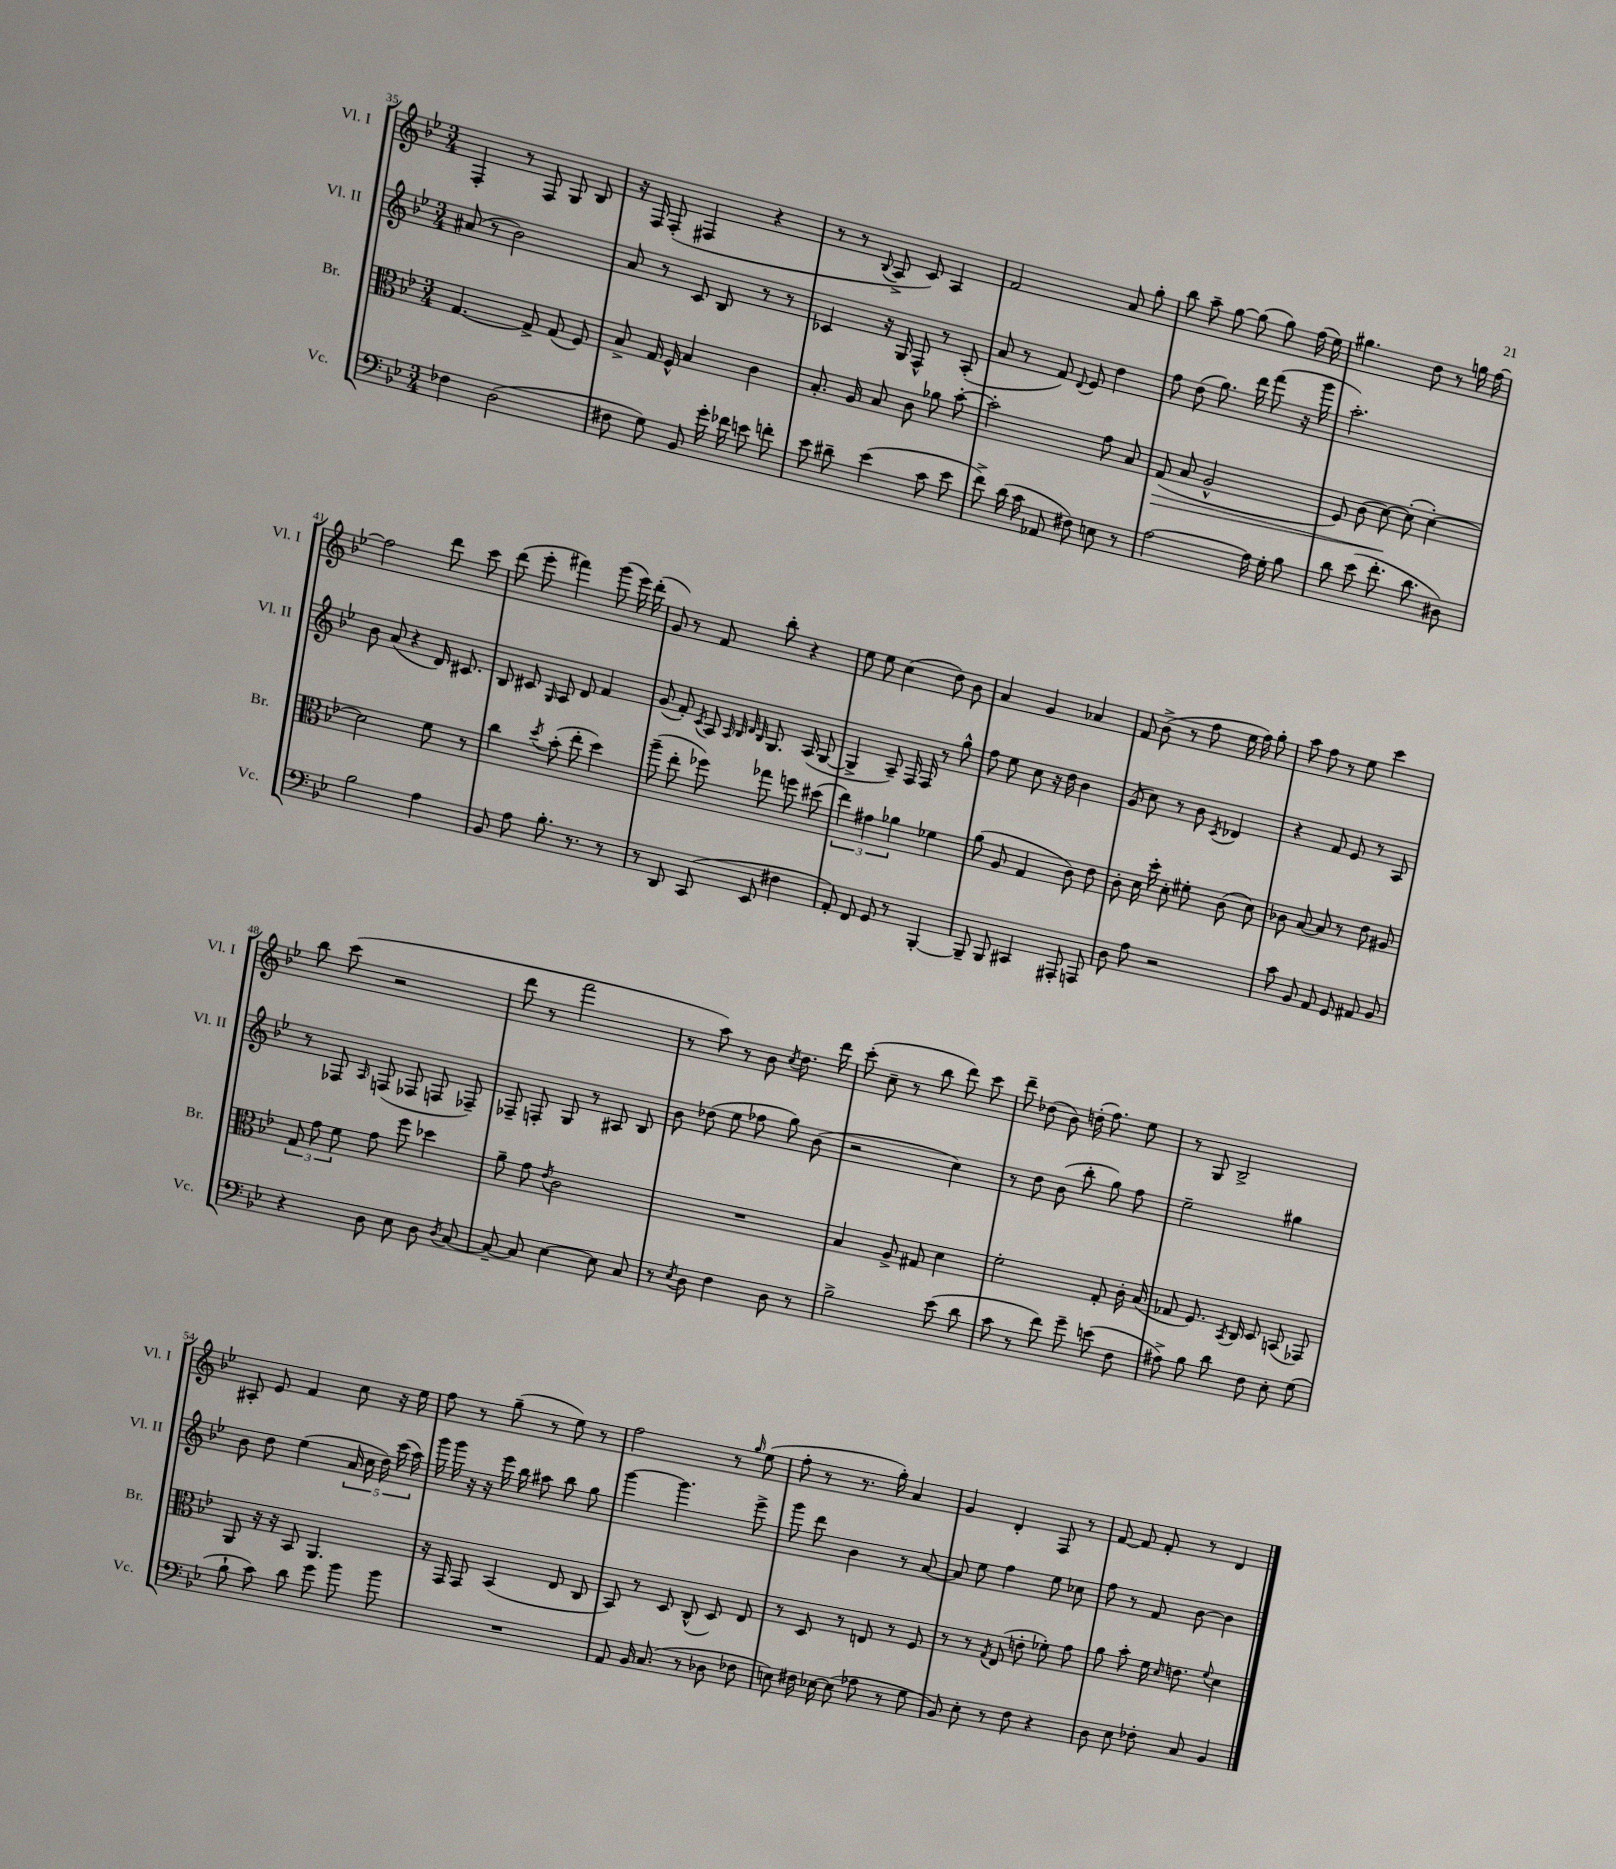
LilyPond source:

<<
\new StaffGroup <<
\new Staff = "s0" \with { instrumentName = "Vl. I" shortInstrumentName = "Vl. I" } {
    \clef treble \key bes \major \numericTimeSignature \time 3/4
    \autoBeamOff f4-. r8 f8 g8 bes8 |
    r16 f16 f8-.( fis4 r4 |
    r8 r8 \appoggiatura { bes8 } a8-> c'8) a4 |
    f'2 a'8 g''8-. |
    bes''8 a''8-- g''8~ g''8( g''8) f''16( ees''16) |
    gis''4. d''8 r8 g''16 f''16~ |
    f''2 d'''8 c'''8 |
    d'''8( ees'''8-. fis'''4) g'''8( ees'''16) d'''16-.( |
    g'8) r8 f'8 bes''8-. r4 |
    ees''8 ees''8 c''4( d''8) bes'8 |
    a'4 g'4 aes'4 |
    f'8 bes'8->( r8 f''8 ees''16 f''16) g''8-. |
    a''8 f''8 r8 ees''8 c'''4 |
    bes''8 c'''8( r2 |
    d'''8 r8 f'''2 |
    r8 a''8) r8 bes'8 \acciaccatura { c''8 } d''8. d'''16 |
    c'''8-.( c''8-- r8 bes''8 d'''8) c'''8 |
    d'''8-- des''8( bes'8) d''16-.( f''8.) ees''8 |
    r8 g8 bes2-> |
    ais8-. ees'8 f'4 c''8 r16 ees''16 |
    f''8 r8 g''8--( r8 ees''8) r8 |
    f''2 r8 \grace { g''16 } ees''8( |
    f''8-. r8 r8. g''16-.) a'4 |
    g'4 d'4-. f8 r8 |
    f'8~ f'8 f'8-. r8 d'4 \bar "|." |
}
\new Staff = "s1" \with { instrumentName = "Vl. II" shortInstrumentName = "Vl. II" } {
    \clef treble \key bes \major \numericTimeSignature \time 3/4
    \autoBeamOff ais'8( r8 bes'2) |
    a'8 r8 c'8 bes8 r8 r8 |
    ces'4 r16 g16 f8-^ r8 a8-.( |
    a'8 r8 f'8) \appoggiatura { d'8 } ees'8 d''4 |
    f''8 d''8( g''8.) d'''16 f'''8( r16 g'''16 |
    a''2.-.) |
    bes'8 a'8( r4 d'16) cis'8. |
    bes8 cis'8 \grace { g16 } a8 d'8 f'4 |
    g'8( f'8-.) \acciaccatura { c'8 } a8 \grace { a32 bes32 d'32 bes32 } g8. a16( g8~ |
    g4-> a8--) f16 f16 r8 g''8-^ |
    f''8 ees''8 c''8 r16 d''16 bes'4 |
    g'8( c''8) r8 bes'8 \acciaccatura { c'8 } des'4 |
    r4 f'8 ees'8 r8 a8 |
    r8 fes8 \grace { a16 } f8( fes8 f8 fes8--) |
    fes8-- f8-. g8 r8 ais8 bes8 |
    bes'8 des''8( ees''8 fes''8 g''8) bes'8( |
    r2 c''4) |
    r8 d''8 bes'8( bes''8-. g''8) f''8 |
    ees''2-- gis''4 |
    bes'8 d''8 ees''4( \tuplet 5/4 { a'16 c''16 d''16) c'''16( a''16) } |
    g'''16 g'''16 r16 r16 ees'''16 bes''16 ais''8 bes''8 g''8 |
    g'''4~ g'''4. ees'''8-> |
    g'''8 d'''8 bes'4 r8 a'8~ |
    a'8 ees''8 f''4 ees''8 ces''8 |
    f''8 r8 f'8 bes'8~ bes'4 \bar "|." |
}
\new Staff = "s2" \with { instrumentName = "Br." shortInstrumentName = "Br." } {
    \clef alto \key bes \major \numericTimeSignature \time 3/4
    \autoBeamOff g4.~ g8-> g8( f8) |
    bes8-> g16 f16-^ bes4 c'4 |
    bes8.-. a16 bes8 c'8 aes'8 bes'8~-. |
    bes'2-. g'8 bes8 |
    g8\>( bes8 a2-^ |
    f8) c'8( d'8~\!) d'8-.( d'4~-.) |
    d'2 f'8 r8 |
    c''4 \acciaccatura { d''8 } bes'8-.( ees''8-. d''4) |
    a''8--( ees''8-. fes''8) ges''8 f''8 dis''8( |
    \tuplet 3/2 { ees''4) gis'4 aes'4 } fes'4 |
    a'8( a8 g4 c'8) ees'8 |
    c'8-. d'16 d''16-. d'8-. fis'8-. c'8( d'8) |
    ces'8 bes8~ bes8 r8 ees'8 ais8 |
    \tuplet 3/2 { g8 g'8 f'8 } g'8 f''8 des''4 |
    a'8-- g'8 \acciaccatura { ees'8 } c'2 |
    R2. |
    bes4 a8-> gis8 d'4 |
    f'2-. g8-. c'16-. bes16( |
    ges8 f8.) \acciaccatura { bes,8 } c16 d8 b,8( ges,8) |
    a,8 r16 r16 bes,8 a,4. |
    r16 g,16 g,8 bes,4( ees8 c8 |
    bes,8) r8 d8 c8-^( d8) ees8 |
    r8 d8 r8 e8 r8 f8 |
    r8 r8 \acciaccatura { g8 } ees8( e'8-. fes'8-.) g'8 |
    a'8 bes'8-. f'16 \grace { d'16 } e'8. \appoggiatura { f'8 } d'4 \bar "|." |
}
\new Staff = "s3" \with { instrumentName = "Vc." shortInstrumentName = "Vc." } {
    \clef bass \key bes \major \numericTimeSignature \time 3/4
    \autoBeamOff fes4 d2( |
    fis8 g8) bes,8 g'16-. fes'16 e'8 f'8-. |
    ees'8 dis'8-- ees'4( c'8 ees'8 |
    f'8->) d'16( c'16 aes,8 fis8) e8 r8 |
    a2~ a16 g16-. bes8 |
    d'8 ees'8( f'8.-. d'8. dis8) |
    bes2 a4 |
    bes,8 a8 bes8.-. r8. r8 |
    r8 d,8 c,8( ees,8 fis4 |
    a,8-.) f,8 g,8 r8 bes,,4~-. |
    bes,,8-- bes,,8 cis,4 ais,,8-. a,,8 |
    d8 a8 r2 |
    c'8 bes,8 a,8 g,8 ais,8 bes,8 |
    r4 d8 ees8 d8 \acciaccatura { d8 } c8~ |
    c8~-- c8 ees4~ ees8 c8 |
    r8 \acciaccatura { ees8 } d8 f4 d8 r8 |
    bes2-> ees'8( d'8 |
    c'8 r8 f'8) g'8-- e'8( f8 |
    ais8->) bes8 d'8 f8 ees8-. g8( |
    bes8-! c'8) d'8 g'8 bes'8 bes'8 |
    R2. |
    a,8 bes,16 c8.( r8 des8 fes8 |
    e8) fis16 ees16~ ees8( aes8 r8 g8 |
    bes,8) ees8-. r8 f8 r4 |
    d8 ees8 fes8-. c8 bes,4 \bar "|." |
}
>>
>>
\layout { \context { \Score currentBarNumber = #35 } }
